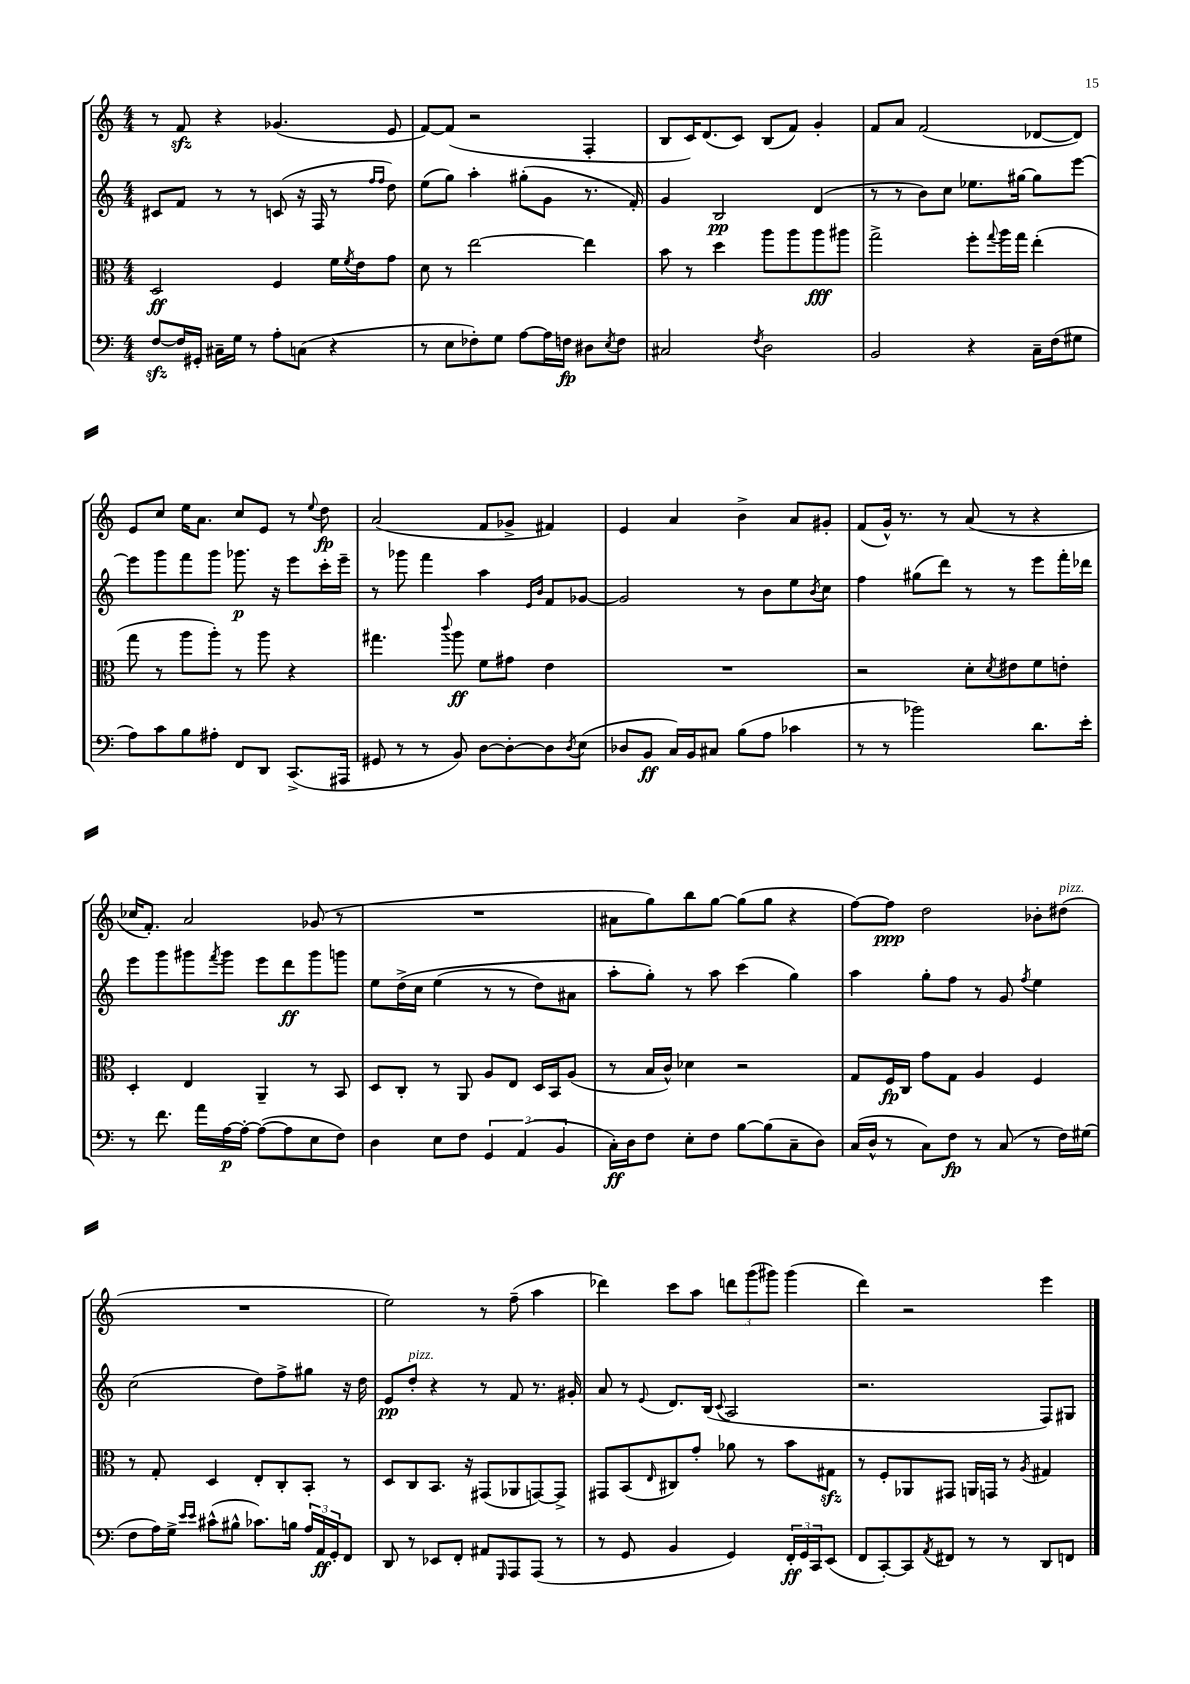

**kern	**kern	**kern	**kern
*staff4	*staff3	*staff2	*staff1
*clefF4	*clefC3	*clefG2	*clefG2
*k[]	*k[]	*k[]	*k[]
*M4/4	*M4/4	*M4/4	*M4/4
[8F	2D	8c#	8r
16F]	.	8f	8f
16GG#'	.	.	.
16C#~	.	8r	4r
16G	.	.	.
8r	.	8r	.
8A'	4F	(8c	(4.g-
(8C	.	16r	.
.	.	16F	.
4r	16f	8r	.
.	8qf	.	.
.	16e	.	.
.	.	16qqff	.
.	.	16qqff	.
.	8g	8dd)	8e
=	=	=	=
8r	8d	(8ee	[8f)
8E	8r	8gg)	(8f]
8F-')	[2ee	4aa'	2r
8G	.	.	.
[8A	.	(8gg#'	.
16A]	.	8g	.
16F	.	.	.
8D#	4ee]	8.r	4F'
8qE	.	.	.
8F	.	.	.
.	.	16f')	.
=	=	=	=
2C#	8b	4g	8B
.	8r	.	16c)
.	.	.	(8.d
.	4dd	2B	.
.	.	.	8c)
8qF	.	.	.
2D	8aa	.	(8B
.	8aa	.	8f)
.	8aa	(4d	4g'
.	8aa#	.	.
=	=	=	=
2BB	2gg^	8r	8f
.	.	8r	8a
.	.	8b)	(2f
.	.	8cc	.
4r	8ff'	8.ee-	.
.	8qqgg	.	.
.	16aa	.	.
.	16gg	[16gg#	.
16C~	(4ee'	8gg#]	[8d-
(16F	.	.	.
8G#	.	[8eee	8d-])
=	=	=	=
8A)	8gg	8eee]	8e
8c	8r	8ggg	8cc
8B	8aa	8fff	16ee
.	.	.	8.a
8A#'	8aa')	8ggg	.
8FF	8r	8.ggg-	8cc
8DD	8aa	.	8e
.	.	16r	.
(8.CC^	4r	8eee	8r
.	.	.	8qqee
.	.	16ccc'	8dd
16AAA#	.	16eee~	.
=	=	=	=
8GG#	4.gg#	8r	(2a
8r	.	8ggg-	.
8r	.	4fff	.
.	8qqccc	.	.
8BB)	8aa	.	.
[8D	8f	4aa	8f
8D'_	8g#	.	8g-^
.	.	16qqe	.
.	.	16qqb	.
8D]	4e	8f	4f#)
8qD	.	.	.
(8E	.	[8g-	.
=	=	=	=
8D-	1r	2g-]	4e
8BB	.	.	.
16C)	.	.	4a
16BB	.	.	.
8C#	.	.	.
(8B	.	8r	4b^
8A	.	8b	.
4c-	.	8ee	8a
.	.	8qb	.
.	.	8cc	8g#'
=	=	=	=
8r	2r	4ff	(8f
8r	.	.	16g^^)
.	.	.	8.r
2b-)	.	(8gg#	.
.	.	8ddd)	8r
.	8d'	8r	(8a
.	8qd	.	.
.	8e#	8r	8r
8.d	8f	8eee	4r
.	8e'	16fff'	.
16e'	.	16ddd-	.
=	=	=	=
8r	4D'	8eee	16cc-
.	.	.	8.f')
8.f	.	8ggg	.
.	4E	8ggg#	2a
16a	.	.	.
.	.	8qfff	.
[16A	.	8ggg#	.
16A'_	.	.	.
(8A_	4AA~	8eee	.
8A]	.	8ddd	.
8E	8r	8ggg#	(8g-
8F)	8BB	8ggg	8r
=	=	=	=
4D	8D	8ee	1r
.	8C'	&(16dd^	.
.	.	16cc	.
8E	8r	(4ee	.
8F	8AA	.	.
6GG	8A	8r	.
.	8E	8r	.
(6AA	.	.	.
.	16D	8dd)	.
.	16BB	.	.
6BB	.	.	.
.	(8A	8a#	.
=	=	=	=
16C')	8r	8aa'	8a#
16D	.	.	.
8F	16B	8gg'&)	8gg)
.	16c^^)	.	.
8E'	4d-	8r	8bb
8F	.	8aa	[8gg
[8B	2r	(4ccc	(8gg]
(8B]	.	.	8gg
8C~	.	4gg)	4r
8D)	.	.	.
=	=	=	=
(16C	8G	4aa	[8ff)
16D^^	.	.	.
8r	16F	.	8ff]
.	16C	.	.
8C)	8g	8gg'	2dd
8F	8G	8ff	.
8r	4A	8r	.
(8C	.	8g	.
.	.	8qff	.
8r	4F	4ee	8b-'
16F)	.	.	(8dd#
(16G#	.	.	.
=	=	=	=
8F	8r	(2cc	1r
16A)	8G'	.	.
16G^	.	.	.
16qqe	.	.	.
16qqe	.	.	.
(8c#^^	4D	.	.
8B#^^	.	.	.
8.c-)	8E'	8dd)	.
.	8C'	8ff^	.
16B	.	.	.
24A	8BB'	8gg#	.
24AA	.	.	.
24GG'	.	.	.
8FF	8r	16r	.
.	.	16dd	.
=	=	=	=
8DD	8D	8e	2ee)
8r	8C	8dd'	.
8EE-	8.BB	4r	.
8FF'	.	.	.
.	16r	.	.
8AA#	(8GG#	8r	8r
16qqGGG	.	.	.
8AAA	8AA-	8f	(8ff~
(8AAA	[8GG)	8.r	4aa
8r	8GG^]	.	.
.	.	16g#'	.
=	=	=	=
8r	8GG#	8a	4ddd-)
8GG	(8BB	8r	.
.	16qqE	8qqe	.
4BB	8C#)	8.d	8ccc
.	8g'	.	8aa
.	.	(16B	.
.	.	8qqc	.
4GG)	8a-	2A	12ddd
.	.	.	(12ggg
.	8r	.	.
.	.	.	12ggg#)
24FF'	8b	.	(4ggg#
24GG	.	.	.
24CC	.	.	.
(8EE	8G#	.	.
=	=	=	=
8FF	8r	2.r	4ddd)
[8CC')	8F'	.	.
8CC]	8AA-	.	2r
8qAA	.	.	.
8FF#	8GG#	.	.
8r	16AA	.	.
.	16GG	.	.
8r	8r	.	.
.	8qA	.	.
8DD	4G#	8F)	4eee
8FF	.	8G#	.
==	==	==	==
*-	*-	*-	*-
